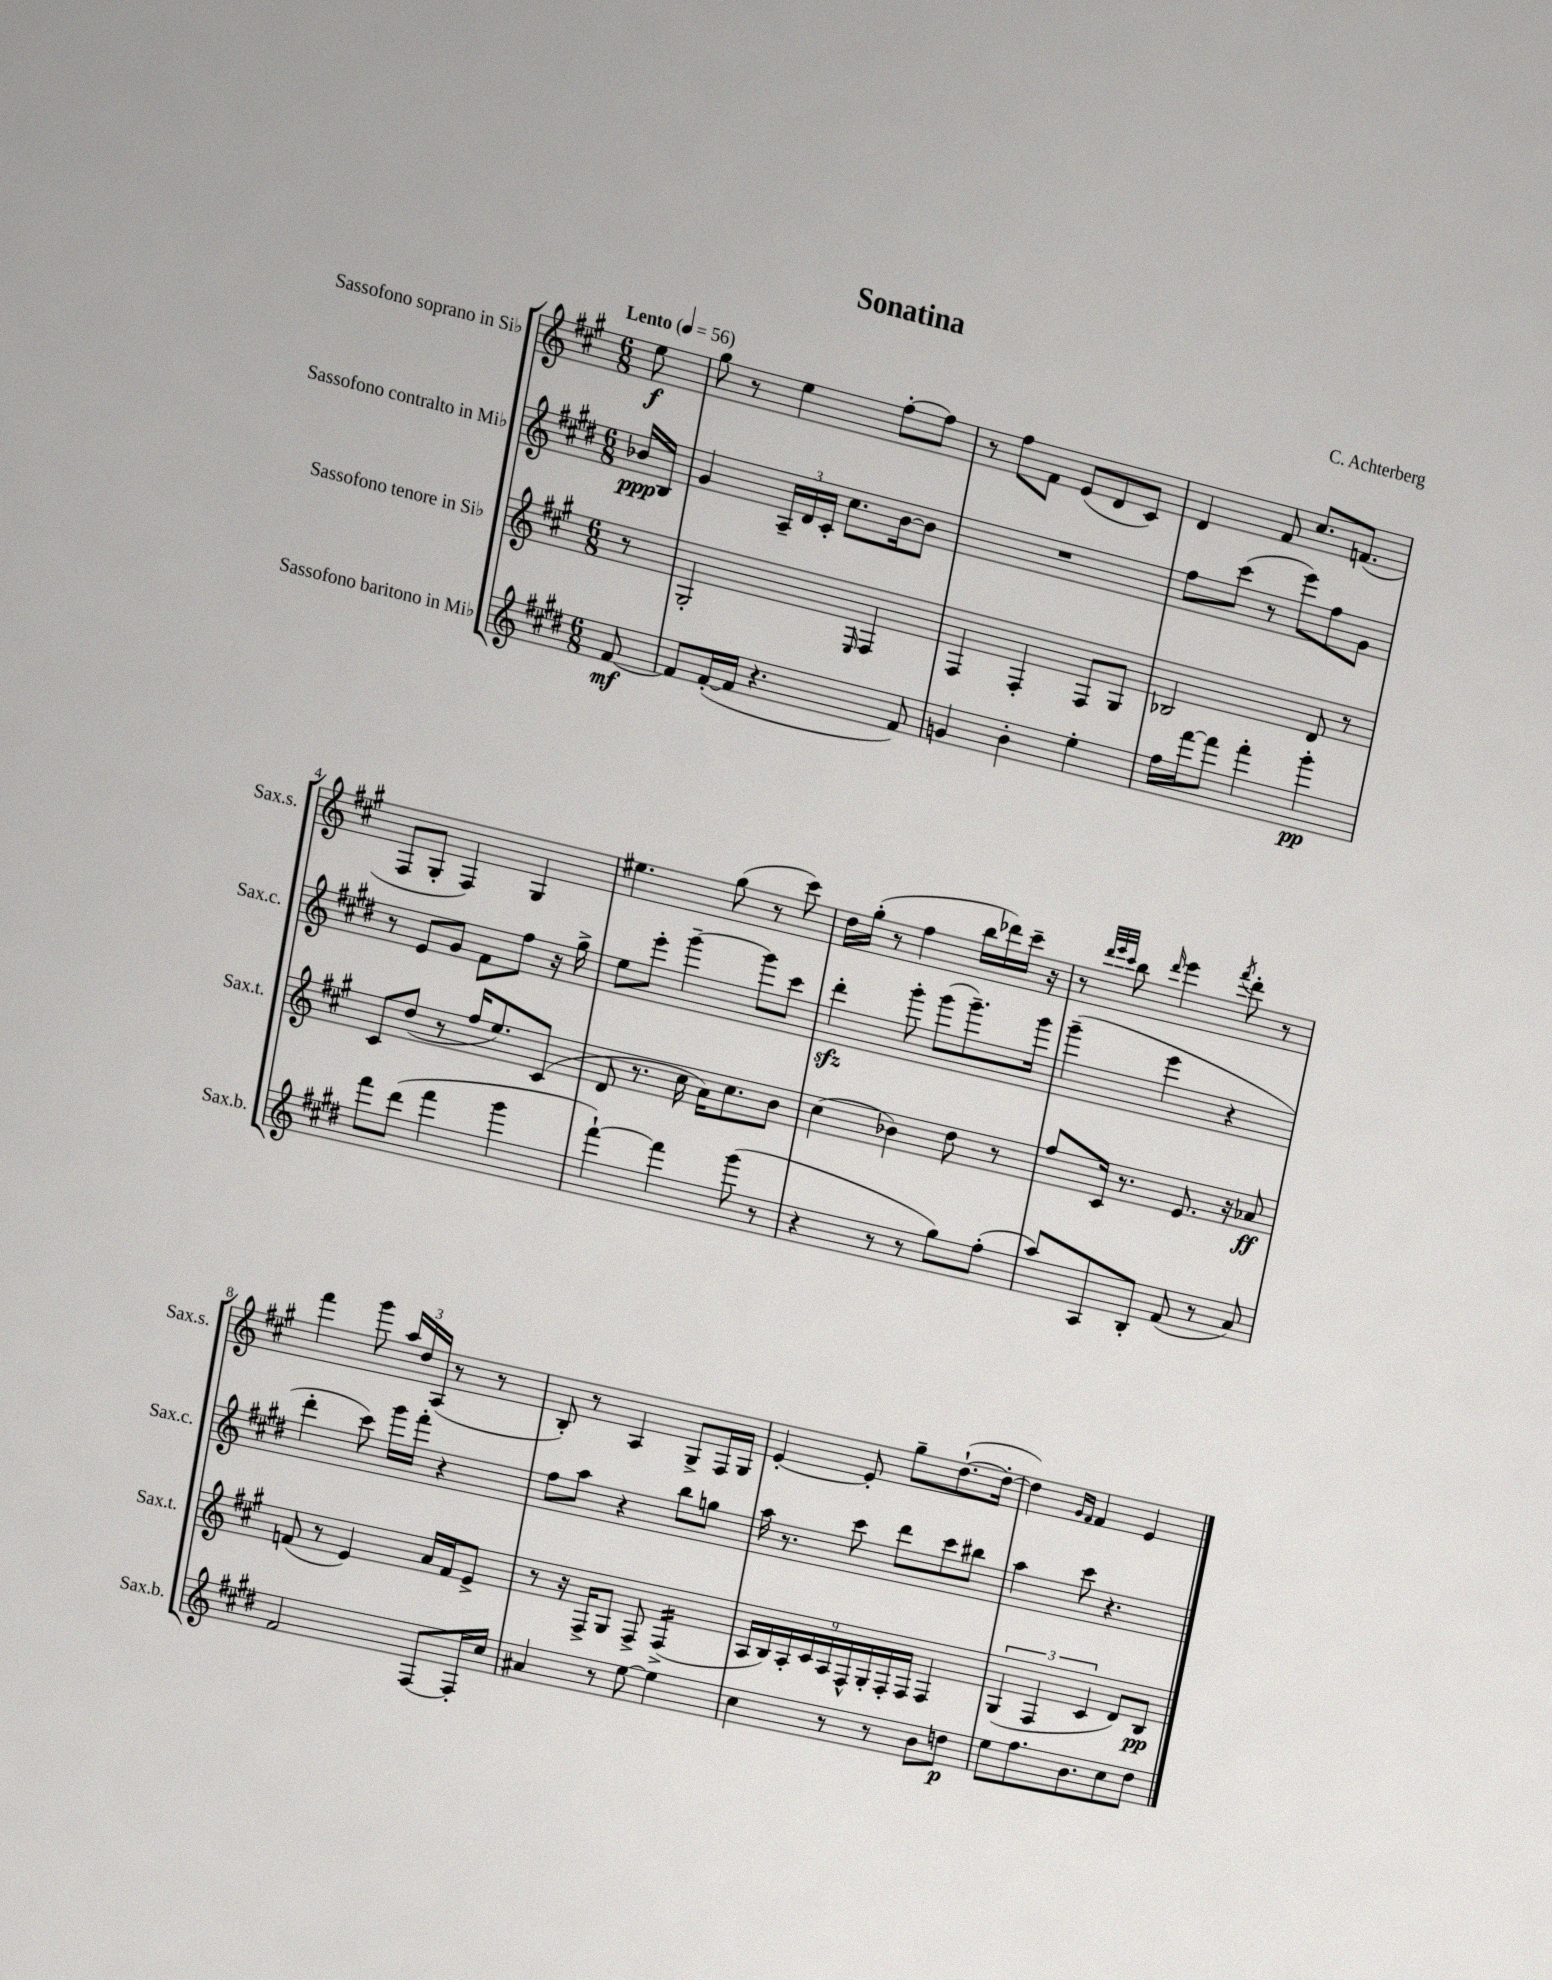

**kern	**kern	**kern	**kern
*staff4	*staff3	*staff2	*staff1
*clefG2	*clefG2	*clefG2	*clefG2
*k[f#c#g#d#]	*k[f#c#g#]	*k[f#c#g#d#]	*k[f#c#g#]
*M6/8	*M6/8	*M6/8	*M6/8
*MM56	*MM56	*MM56	*MM56
[8f#	8r	16b-	8ee
.	.	16B	.
=	=	=	=
8f#]	2G#'	4g#	8gg#
([16f#'	.	.	8r
16f#]	.	.	.
4.r	.	24A~	4ee
.	.	24d#	.
.	.	24c#'	.
.	.	8.cc#	.
.	16qqE	.	.
.	4F#	.	[8ff#'
.	.	[16b	.
8f#)	.	8b]	8ff#]
=	=	=	=
4g	4F#	2.r	8r
.	.	.	8ff#
4b'	4F#'	.	8f#
.	.	.	(8e
4ee'	8F#	.	8d
.	8G#	.	8c#)
=	=	=	=
16ff#	2B-	8ff#	4d
[16fff#	.	.	.
8fff#]	.	(8ccc#	.
4fff#'	.	8r	8f#
.	.	8eee)	8.cc#
4ggg#'	8d	8ff#	.
.	.	.	(8.f
.	8r	8g#	.
=	=	=	=
8fff#	8c#	8r	8F#
(8ddd#	(8dd	8e	8G#'
4fff#	8r	8g#	4F#)
.	16ff#	8f#	.
.	8.ee)	.	.
4ggg#	.	8ff#	4G#
.	(8c#	16r	.
.	.	16gg#^	.
=	=	=	=
[4fff#`)	8d	8ee	4.ee#
.	8.r	8eee'	.
4fff#]	.	[4ggg#~	.
.	16cc#	.	.
.	16a)	.	(8gg#
.	8.cc#	.	.
(8ggg#	.	8ggg#]	8r
8r	8b	8ccc#	8ccc#)
=	=	=	=
4r	(4cc#	4ddd#'	16dd
.	.	.	(16gg#'
.	.	.	8r
8r	4b-)	8ggg#'	4ff#
8r	.	(8ggg#	.
8gg#)	8dd	8.ggg#~)	16bb
.	.	.	16ddd-)
(8ff#'	8r	.	16ccc#~
.	.	16ggg#	16r
=	=	=	=
8aa)	8ff#	(4ggg#~	8r
.	.	.	32qqddd
.	.	.	32qqeee
.	.	.	32qqccc#
8A	16c#	.	8bb
.	8.r	.	.
.	.	.	16qqddd
8B'	.	4eee	4eee
(8f#	8.e	.	.
.	.	.	8qfff#
8r	.	4r	8ddd'
.	16r	.	.
8a)	8a-	.	8r
=	=	=	=
2f#	(8f	4ddd#'	4fff#
.	8r	.	.
.	4e)	8ccc#)	8ggg#
.	.	16ggg#	24aa
.	.	.	24dd
.	.	16fff#'	.
.	.	.	(24A
[8F#	16a	4r	8r
.	16f	.	.
16F#']	8e^	.	8r
16cc#	.	.	.
=	=	=	=
4a#	8r	8ff#	8B')
.	16r	8aa	8r
.	16F#^	.	.
8r	8G#	4r	4A
[8ee	8F#^	.	.
4ee]	(4F#^	8bb	8G#^
.	.	8gg	16F#
.	.	.	16G#
=	=	=	=
4cc#	18A	16aa	[4e'
.	18B)	.	.
.	.	8.r	.
.	18A'	.	.
.	18c#	.	.
.	18A	.	.
8r	.	8ccc#	8e']
.	18F#^^	.	.
.	18G#'	.	.
8r	.	8ddd#	8gg#~
.	18F#'	.	.
.	18F#	.	.
8b	4F#	8ccc#	([8.dd`
8dd	.	8bb#	.
.	.	.	16dd'_
=	=	=	=
8ee	(6G#	4aa	4dd])
8.ff#	.	.	.
.	6F#	.	.
.	.	.	16qqg#
.	.	.	16qqf#
.	.	8ccc#	4f#
8.b	.	.	.
.	6c#	.	.
.	.	4.r	.
8cc#	8d)	.	4e
8dd#	8B	.	.
==	==	==	==
*-	*-	*-	*-
